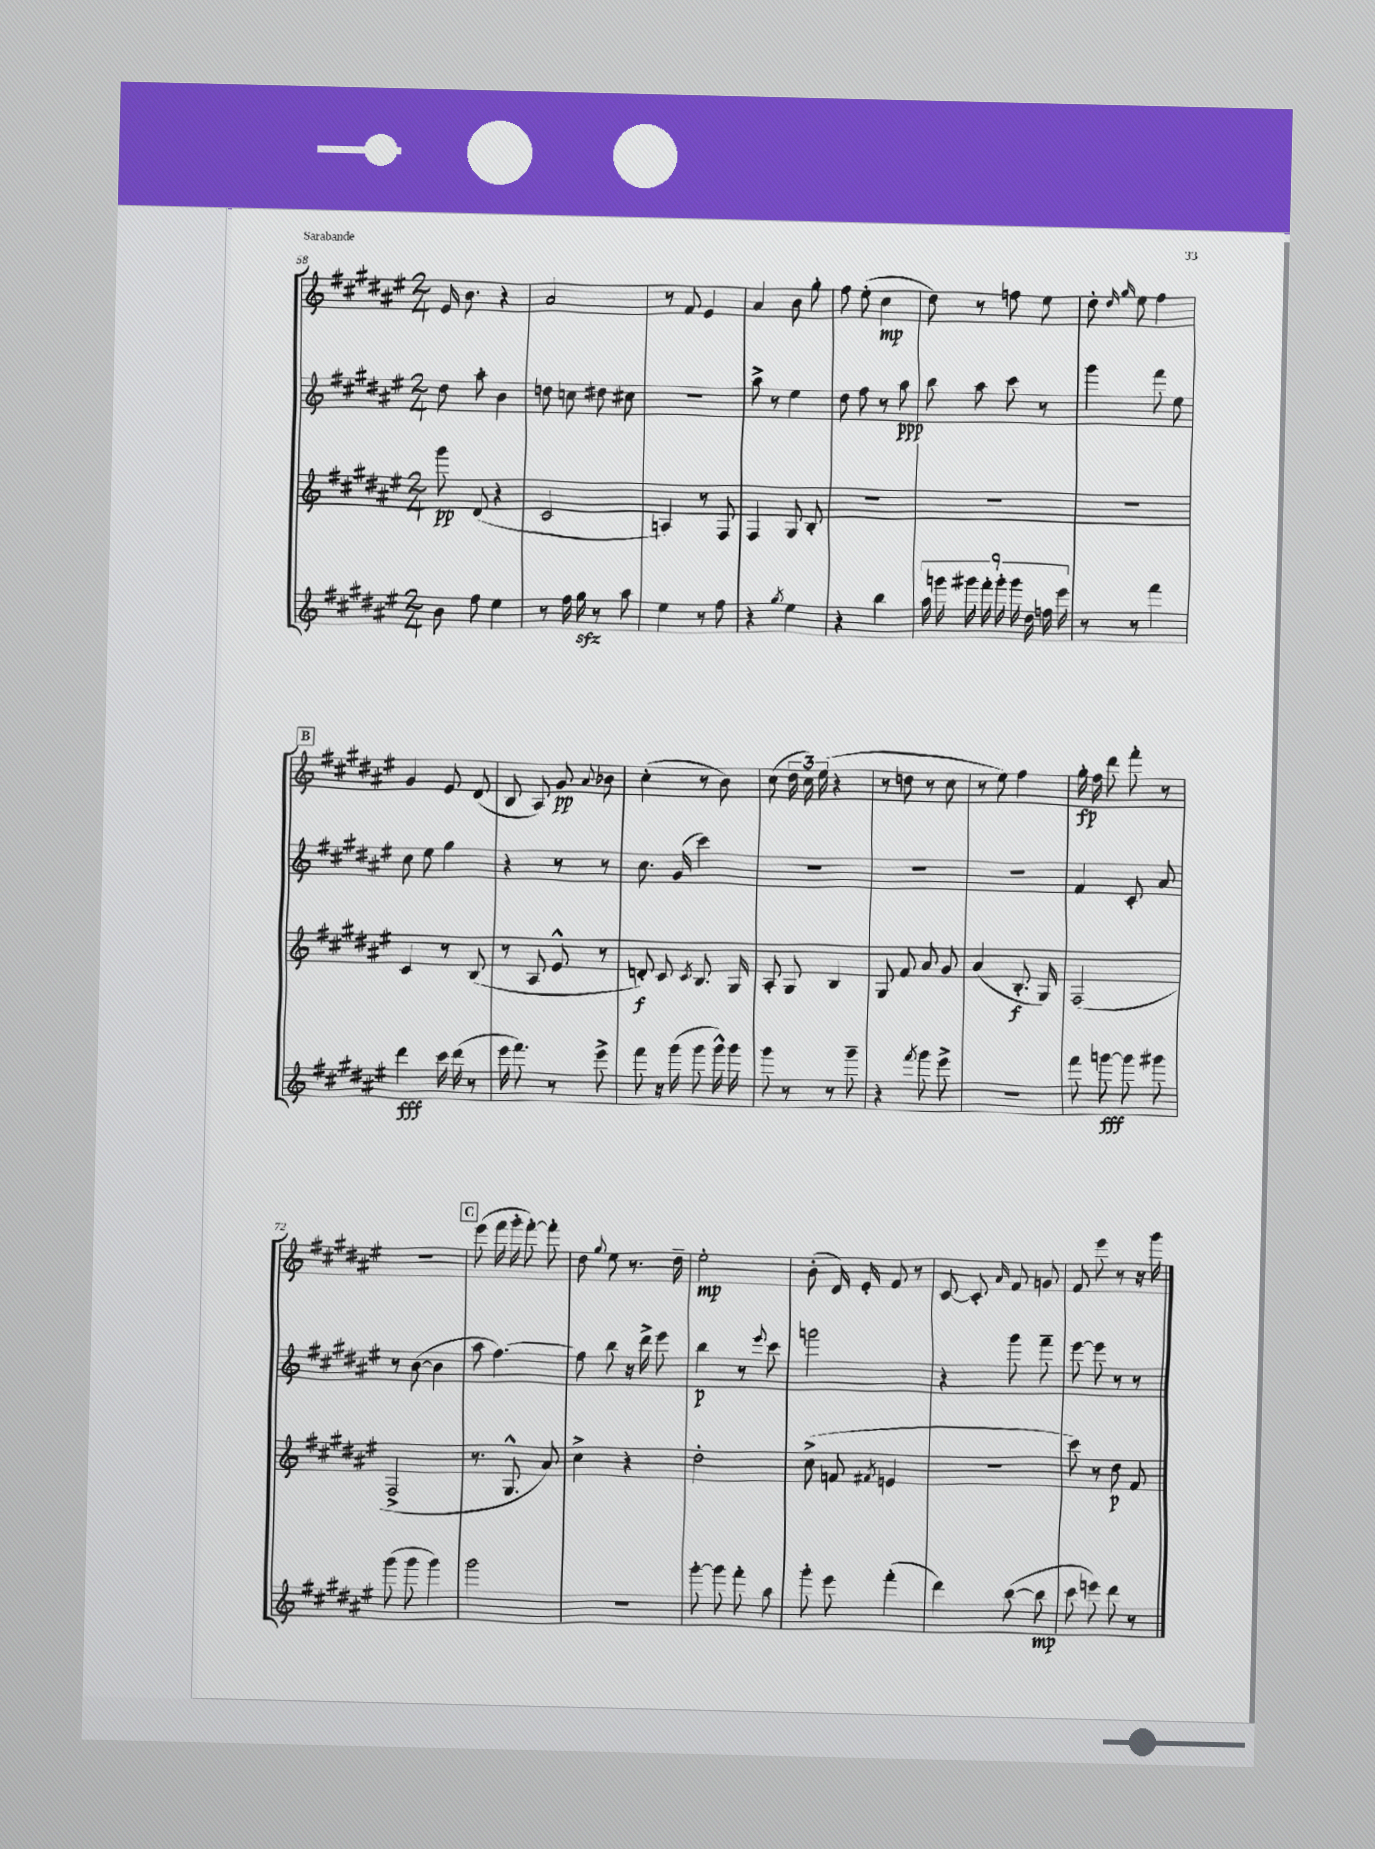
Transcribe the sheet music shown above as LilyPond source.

<<
\new StaffGroup <<
\new Staff = "s0" {
    \clef treble \key fis \major \numericTimeSignature \time 2/4
    \autoBeamOff eis'16 b'8. r4 |
    ais'2 |
    r8 fis'8 eis'4 |
    ais'4 b'8 gis''8-. |
    fis''8 eis''8-.( cis''4\mp |
    dis''8) r8 f''8 eis''8 |
    dis''8-. \grace { dis''16 gis''16 } eis''8 fis''4 |
    \mark \markup { \box "B" } gis'4 eis'8 dis'8( |
    b8 ais8) gis'8\pp \appoggiatura { ais'8 } bes'8 |
    cis''4-.( r8 b'8) |
    cis''8( \tuplet 3/2 { dis''16 cis''16) eis''16( } r4 |
    r8 d''8 r8 cis''8 |
    r8 eis''8) fis''4 |
    gis''16-.\fp fis''16 dis'''8 fis'''8-. r8 |
    R2 |
    \mark \markup { \box "C" } eis'''8( fis'''16 gis'''16-. fis'''8~-.) fis'''8-. |
    dis''8 \appoggiatura { gis''8 } eis''8 r8. dis''16-- |
    eis''2-.\mp |
    b'8-.( dis'16) eis'16-. fis'8 r8 |
    cis'8~ cis'8-. \grace { ais'16 } fis'8 g'8 |
    fis'8 eis'''8 r8 r16 gis'''16 \bar "|." |
}
\new Staff = "s1" {
    \clef treble \key fis \major \numericTimeSignature \time 2/4
    \autoBeamOff dis''8 ais''8-. b'4 |
    d''8 c''8 dis''8 cis''8 |
    r2 |
    ais''8-> r8 eis''4 |
    dis''8 fis''8 r8 ais''8\ppp |
    b''8 ais''8 cis'''8 r8 |
    gis'''4 fis'''8 eis''8 |
    \mark \markup { \box "B" } cis''8 eis''8 gis''4 |
    r4 r8 r8 |
    cis''8. gis'16( cis'''4) |
    R2 |
    R2 |
    R2 |
    fis'4 cis'8-. ais'8 |
    r8 b'8~( b'4 |
    \mark \markup { \box "C" } ais''8 fis''4.~) |
    fis''8 b''8 r16 dis'''16-> eis'''8 |
    b''4\p r8 \appoggiatura { eis'''8 } cis'''8 |
    g'''2 |
    r4 gis'''8 fis'''8-- |
    eis'''8~ eis'''8 r8 r8 \bar "|." |
}
\new Staff = "s2" {
    \clef treble \key fis \major \numericTimeSignature \time 2/4
    \autoBeamOff gis'''8\pp dis'8( r4 |
    cis'2 |
    a4) r8 fis8 |
    fis4 gis8 b8-. |
    R2 |
    R2 |
    R2 |
    \mark \markup { \box "B" } cis'4 r8 b8( |
    r8 ais8 eis'8-^ r8 |
    d'8-.\f) cis'8 \acciaccatura { cis'8 } b8. gis16 |
    ais8-. gis8 b4 |
    gis8 fis'8 ais'8 gis'8 |
    ais'4( b8.-.\f gis16) |
    fis2( |
    fis2-> |
    \mark \markup { \box "C" } r8. gis8.-^ ais'8) |
    cis''4-> r4 |
    dis''2-. |
    cis''8->( f'8 \acciaccatura { fis'8 } e'4 |
    R2 |
    cis'''8) r8 dis''8\p fis'8 \bar "|." |
}
\new Staff = "s3" {
    \clef treble \key fis \major \numericTimeSignature \time 2/4
    \autoBeamOff b'8 fis''8 eis''4 |
    r8 fis''16 gis''16\sfz r8 ais''8 |
    eis''4 r8 fis''8 |
    r4 \acciaccatura { gis''8 } eis''4 |
    r4 b''4 |
    \tuplet 9/8 { ais''16 g'''16 gis'''16 fis'''16-. gis'''16-. gis'''16 dis''16 f''16 eis'''16 } |
    r8 r8 fis'''4 |
    \mark \markup { \box "B" } dis'''4\fff cis'''16 dis'''16( r8 |
    eis'''16 fis'''8.) r8 eis'''8-> |
    fis'''8 r16 gis'''16( gis'''8 gis'''16-^) gis'''16 |
    gis'''8 r8 r8 gis'''8-- |
    r4 \acciaccatura { fis'''8 } gis'''8 eis'''8-> |
    R2 |
    fis'''8 g'''8~\fff g'''8 gis'''8 |
    gis'''8( gis'''8 gis'''4) |
    \mark \markup { \box "C" } gis'''2 |
    R2 |
    gis'''8~-. gis'''8 fis'''8-. ais''8 |
    gis'''8-. eis'''8 fis'''4-.( |
    dis'''4) b''8~( b''8\mp |
    cis'''8 e'''8) dis'''8 r8 \bar "|." |
}
>>
>>
\layout { \context { \Score currentBarNumber = #58 } }
